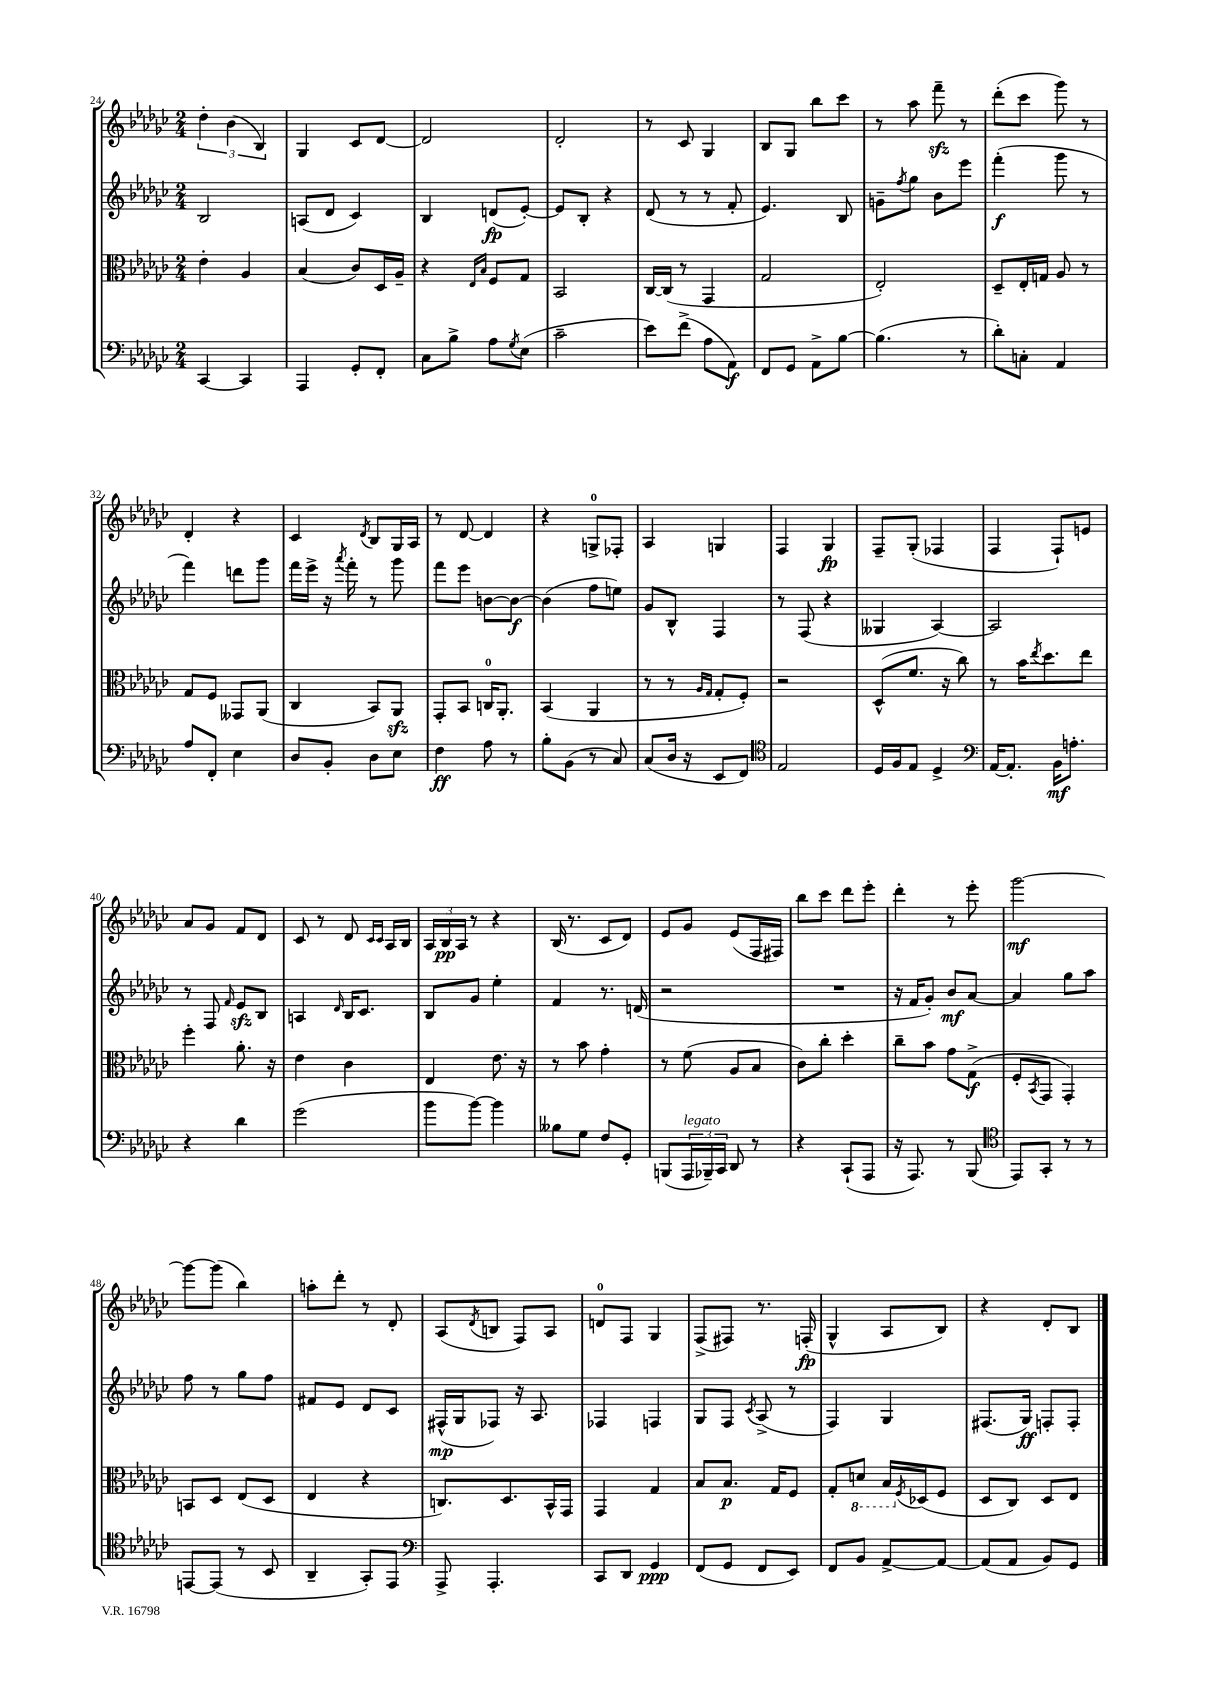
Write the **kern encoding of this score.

**kern	**kern	**kern	**kern
*staff4	*staff3	*staff2	*staff1
*clefF4	*clefC3	*clefG2	*clefG2
*k[b-e-a-d-g-c-]	*k[b-e-a-d-g-c-]	*k[b-e-a-d-g-c-]	*k[b-e-a-d-g-c-]
*M2/4	*M2/4	*M2/4	*M2/4
[4CC-	4e-'	2B-	6dd-'
.	.	.	(6b-
4CC-]	4A-	.	.
.	.	.	6B-)
=	=	=	=
4AAA-	(4B-	(8A	4G-
.	.	8d-	.
8GG-'	8c-)	4c-)	8c-
8FF'	16D-	.	[8d-
.	16A-~	.	.
=	=	=	=
8C-	4r	4B-	2d-]
8B-^	.	.	.
.	16qqE-	.	.
.	16qqB-	.	.
8A-	8F	(8d	.
8qG-	.	.	.
(8E-	8G-	[8e-')	.
=	=	=	=
2c-~	2BB-	8e-]	2d-'
.	.	8B-'	.
.	.	4r	.
=	=	=	=
8e-)	[16C-	(8d-	8r
.	(16C-]	.	.
(8f^	8r	8r	8c-
8A-	4GG-	8r	4G-
8AA-)	.	8f'	.
=	=	=	=
8FF	2G-	4.e-)	8B-
8GG-	.	.	8G-
8AA-^	.	.	8bb-
[8B-	.	8B-	8ccc-
=	=	=	=
(4.B-]	2E-')	8g~	8r
.	.	8qff	.
.	.	8gg-	8aa-
.	.	8b-	8fff~
8r	.	8eee-	8r
=	=	=	=
8d-')	8D-~	(4fff'	(8ddd-'
8C'	16E-'	.	8ccc-
.	16G	.	.
4AA-	8A-	8ggg-	8ggg-)
.	8r	8r	8r
=	=	=	=
8A-	8G-	4fff)	4d-'
8FF'	8F	.	.
4E-	8GG--	8ddd	4r
.	(8AA-	8ggg-	.
=	=	=	=
8D-	4C-	16fff	4c-
.	.	16eee-^	.
8BB-'	.	16r	.
.	.	8qaaa-	.
.	.	16fff'	.
.	.	.	8qd-
8D-	8BB-)	8r	8B-
8E-	8AA-	8ggg-	16G-
.	.	.	16A-
=	=	=	=
4F	8GG-'	8fff	8r
.	8BB-	8eee-	[8d-
8A-	16C	[8b	4d-]
.	8.AA-'	.	.
8r	.	8b_	.
=	=	=	=
8B-'	(4BB-	(4b]	4r
(8BB-	.	.	.
8r	4AA-	8ff	8G^
8C-)	.	8ee)	8F-'
=	=	=	=
(8C-	8r	8g-	4A-
16D-	8r	8B-^^	.
16r	.	.	.
.	16qqA-	.	.
.	16qqG-	.	.
8EE-	8G-'	4F	4G
8FF)	8F')	.	.
=	=	=	=
*clefC4	*	*	*
2E-	2r	8r	4F
.	.	(8F	.
.	.	4r	4G-
=	=	=	=
16D-	(8D-^^	4G--	8F~
16F	.	.	.
8E-	8.f	.	(8G-'
4D-^	.	[4A-)	4F-
.	16r	.	.
.	8cc-)	.	.
=	=	=	=
*clefF4	*	*	*
[16AA-	8r	2A-]	4F
8.AA-']	.	.	.
.	16b-	.	.
.	8qee-	.	.
.	8.dd-	.	.
16BB-	.	.	8F`)
8.A'	.	.	.
.	8ee-	.	8e
=	=	=	=
4r	4ff'	8r	8a-
.	.	8F	8g-
.	.	16qqf	.
4d-	8.a-'	8e-	8f
.	.	8B-	8d-
.	16r	.	.
=	=	=	=
(2g-	4e-	4A	8c-
.	.	.	8r
.	.	16qqd-	.
.	4c-	16B-	8d-
.	.	8.c-	.
.	.	.	16qqc-
.	.	.	16qqc-
.	.	.	16A-
.	.	.	16B-
=	=	=	=
8b-	4E-	8B-	24A-
.	.	.	24B-
.	.	.	24A-
[8b-)	.	8g-	8r
4b-]	8.e-	4ee-'	4r
.	16r	.	.
=	=	=	=
8B--	8r	4f	(16B-
.	.	.	8.r
8G-	8b-	.	.
8F	4g-'	8.r	8c-
8GG-'	.	.	8d-)
.	.	(16d	.
=	=	=	=
(8BBB	8r	2r	8e-
24AAA-	(8f	.	8g-
24BBB-~)	.	.	.
24CC-	.	.	.
8DD-	8A-	.	(8e-
8r	8B-	.	16F
.	.	.	16F#)
=	=	=	=
4r	8c-)	2r	8bb-
.	8cc-'	.	8ccc-
(8CC-`	4dd-'	.	8ddd-
8AAA-	.	.	8eee-'
=	=	=	=
16r	8cc-~	16r	4ddd-'
8.AAA-)	.	16f	.
.	8b-	8g-')	.
8r	8g-	8b-	8r
(8BBB-	(8G-^	[8a-	8eee-'
=	=	=	=
*clefC4	*	*	*
8EE-)	8F'	4a-]	[2ggg-
.	8qBB-	.	.
8GG-'	8GG-	.	.
8r	4GG-')	8gg-	.
8r	.	8aa-	.
=	=	=	=
[8EE	8BB	8ff	8ggg-_
(8EE]	8D-	8r	(8ggg-]
8r	(8E-	8gg-	4bb-)
8BB-	8D-	8ff	.
=	=	=	=
4AA-~	4E-	8f#	8aa'
.	.	8e-	8ddd-'
8GG-')	4r	8d-	8r
8EE-	.	8c-	8d-'
=	=	=	=
*clefF4	*	*	*
8AAA-^	8.C)	(16F#^^	(8A-
.	.	16G-	.
.	.	.	8qd-
4.AAA-'	.	8F-)	8B
.	8.D-	.	.
.	.	16r	8F)
.	.	8.A-	.
.	16BB-^^	.	8A-
.	16GG-	.	.
=	=	=	=
8CC-	4GG-	4F-	8d
8DD-	.	.	8F
4GG-	4G-	4F	4G-
=	=	=	=
(8FF	8B-	8G-	(8F^
8GG-	8.B-	8F	8F#)
.	.	8qc-	.
8FF	.	(8A-^	8.r
.	16G-	.	.
8EE-)	8F	8r	.
.	.	.	(16F'
=	=	=	=
8FF	8G-'	4F)	4G-^^
8BB-	8D	.	.
[8AA-^	16BB-	4G-	8A-
.	8qF	.	.
.	(16D-	.	.
8AA-_	8F	.	8B-)
=	=	=	=
(8AA-]	8D-	(8.F#	4r
8AA-	8C-)	.	.
.	.	16G-)	.
8BB-)	8D-	8F'	8d-'
8GG-	8E-	8F'	8B-
==	==	==	==
*-	*-	*-	*-
